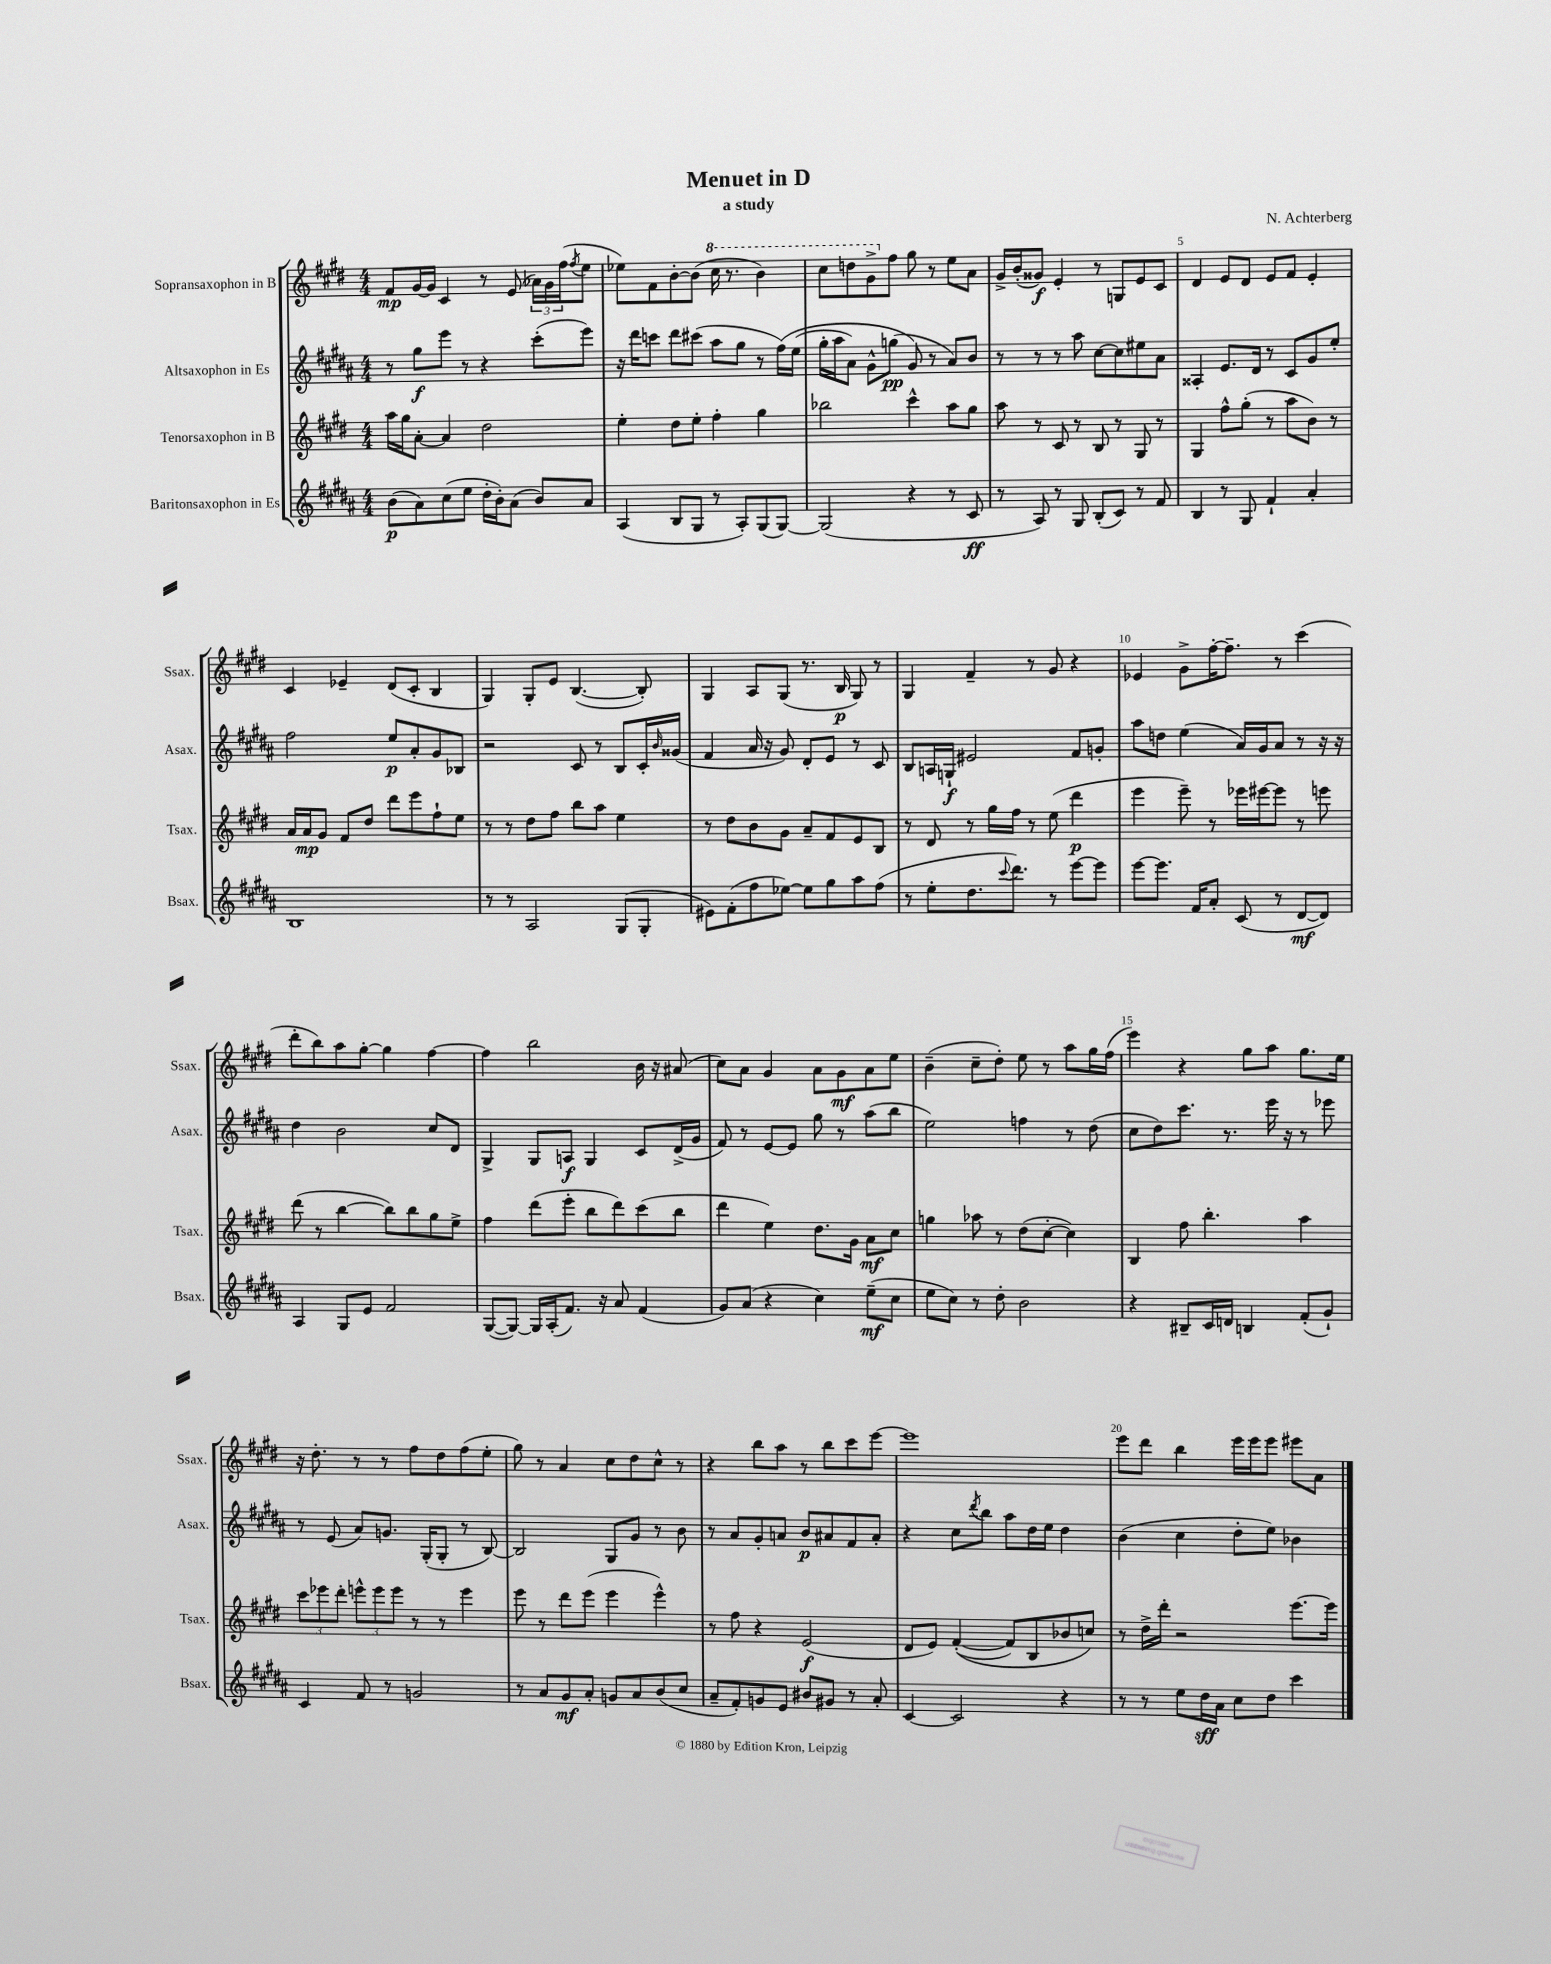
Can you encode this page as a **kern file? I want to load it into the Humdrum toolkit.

**kern	**kern	**kern	**kern
*staff4	*staff3	*staff2	*staff1
*clefG2	*clefG2	*clefG2	*clefG2
*k[f#c#g#d#a#]	*k[f#c#g#d#]	*k[f#c#g#d#a#]	*k[f#c#g#d#]
*M4/4	*M4/4	*M4/4	*M4/4
(8b	16aa	8r	8f#
.	16gg#	.	.
8a#)	[8a'	8gg#	[16g#
.	.	.	16g#]
(8cc#	4a]	8eee	4c#
8ee	.	8r	.
16dd#'	2dd#	4r	8r
16b')	.	.	.
(8a#	.	.	(8e
8b)	.	(8ccc#'	24a-)
.	.	.	24g#
.	.	.	(24ff#
.	.	.	8qff#
8a#	.	8eee)	8ee
=	=	=	=
(4A#	4ee'	16r	8ee-)
.	.	16ddd#	.
.	.	8ccc	8f#
8B	8dd#	8ddd#	[8b'
8G#	8ee'	(8ccc#	(8b]
8r	4ff#'	8aa#	16ccc#
.	.	.	8.r
8A#')	.	8gg#	.
(8G#	4gg#	8r	4bb)
[8G#)	.	&(16ff#)	.
.	.	(16ee	.
=	=	=	=
(2G#]	2bb-	16gg#'	8ccc#
.	.	16aa#	.
.	.	8a#)	8ddd
.	.	8g#^^	8gg#^
.	.	(8gg	8ff#
4r	4ccc#^^	8g#&)	8gg#
.	.	8r	8r
8r	8aa	8a#)	8ee
8c#	8gg#	8b	8a
=	=	=	=
8r	8aa	8r	16g#^
.	.	.	(16b'
8A#)	8r	8r	8g##)
8r	8c#	8r	4e'
8G#	8r	8aa#	.
(8B'	8B	[8cc#	8r
8c#)	8r	8cc#]	8G
8r	8G#	8ee#	8e
8f#	8r	8a#	8c#
=	=	=	=
4B	4G#	4A##'	4d#
8r	8ff#^^	8.e	8e
8G#	(8gg#'	.	8d#
.	.	16d#	.
4f#`	8r	8r	8e
.	8aa	8c#	8f#
4a#'	8b)	8g#	4e'
.	8r	8ee'	.
=	=	=	=
1B	16a	2ff#	4c#
.	16a	.	.
.	8g#	.	.
.	8f#	.	4e-~
.	8dd#	.	.
.	8ddd#	8ee	(8d#
.	8eee	8a#'	8c#'
.	8ff#`	8g#	4B
.	8ee	8B-	.
=	=	=	=
8r	8r	2r	4G#)
8r	8r	.	.
2A#	8dd#	.	8G#'
.	8ff#	.	8e
.	8bb	8c#	([4.B
.	8aa	8r	.
(8G#	4ee	8B	.
8G#'	.	16c#'	8B'])
.	.	16qqb	.
.	.	(16g##	.
=	=	=	=
8e#)	8r	4f#	4G#
(8f#'	8dd#	.	.
8ff#	8b	16a#	8A
.	.	16r	.
[8ee-)	8g#	8g#)	(8G#
8ee-]	8a~	8d#'	8.r
8gg#	8f#	8e	.
.	.	.	16B
8aa#	8e	8r	8G#)
(8ff#	8B	8c#	8r
=	=	=	=
8r	8r	8B	4G#
8ee'	8d#	16A	.
.	.	16G`	.
8.dd#	8r	2e#	4f#~
.	16gg#	.	.
8qqccc#	.	.	.
8.ddd#)	16ff#	.	.
.	8r	.	8r
8r	(8ee	.	8g#
[8eee	4ddd#	8f#	4r
8eee]	.	8g'	.
=	=	=	=
[8eee	4eee	8aa#	4e-
8.eee]	.	8dd	.
.	8eee~)	(4ee	8g#^
16f#	.	.	.
8a#'	8r	.	[16ff#'
.	.	.	8.ff#~]
(8c#	16eee-	16a#)	.
.	[16eee#	16g#	.
8r	8eee#]	8a#	8r
[8d#	8r	8r	(4ccc#
8d#])	8eee	16r	.
.	.	16r	.
=	=	=	=
4A#	(8ddd#	4dd#	8ddd#'
.	8r	.	8bb)
8G#	[4bb	2b	8aa
8e	.	.	[8gg#'
2f#	8bb])	.	4gg#]
.	8bb	.	.
.	8gg#	8cc#	[4ff#
.	8ee^	8d#	.
=	=	=	=
([8G#	4ff#	4G#^	4ff#]
8G#_)	.	.	.
16G#]	(8ddd#	8G#	2bb
(16A#'	.	.	.
8.f#)	8eee'	8A	.
.	8bb	4G#	.
16r	.	.	.
8a#	8ddd#)	.	.
(4f#	(8ccc#	8c#	16b
.	.	.	16r
.	8bb	(16d#^	(8a#
.	.	16g#	.
=	=	=	=
8g#)	4ddd#	8f#)	8cc#)
(8a#	.	8r	8a
4r	4ee)	[8e	4g#
.	.	8e]	.
4cc#)	8.dd#	8gg#	8a
.	.	8r	8g#
.	16g#	.	.
(8ee~	8a	(8aa#	8a
8cc#	8cc#	8bb	8ee
=	=	=	=
8ee	4gg	2ee)	(4b~
8cc#)	.	.	.
8r	8aa-	.	8cc#~
8dd#'	8r	.	8dd#')
2b	(8dd#	4ff	8ee
.	[8cc#'	.	8r
.	4cc#])	8r	8aa
.	.	(8dd#	16gg#
.	.	.	(16ff#
=	=	=	=
4r	4B	8cc#	4eee)
.	.	8dd#)	.
8B#~	8ff#	8.ccc#	4r
16c#	4.bb'	.	.
16d	.	8.r	.
4B	.	.	8gg#
.	.	16eee	8aa
.	.	16r	.
(8f#'	4aa	8r	8.gg#
8g#`)	.	8eee-	.
.	.	.	16ee
=	=	=	=
4c#	12ccc#	8r	16r
.	.	.	8.dd#'
.	12eee-	.	.
.	.	(8e	.
.	12ddd#'	.	.
8f#	12eee^^	8a#)	8r
.	12eee	.	.
8r	.	8.g	8r
.	12eee	.	.
2g	8r	.	8ff#
.	.	(16G#'	.
.	8r	8G#'	8dd#
.	4eee	8r	(8ff#
.	.	[8B)	8ee'
=	=	=	=
8r	8eee	2B]	8gg#)
8a#	8r	.	8r
8g#	8ddd#	.	4a
8a#'	(8eee	.	.
8g	4eee	8G#	8cc#
8a#	.	8g#	8dd#
(8b	4eee^^)	8r	8cc#^^
8cc#	.	8b	8r
=	=	=	=
8a#~	8r	8r	4r
8f#')	8ff#	8a#	.
8g	4r	8g#'	8bb
8e	.	8a	8aa
8b#	(2e	8b	8r
8g#	.	8a#	8bb
8r	.	8f#	8ccc#
8a#'	.	8a#'	[8eee
=	=	=	=
[4c#	8d#	4r	1eee]
.	8e)	.	.
2c#]	&(([4f#'	8cc#	.
.	.	8qddd#	.
.	.	8bb	.
.	8f#])	8aa#	.
.	8B	16dd#	.
.	.	16ee	.
4r	8b-	4dd#	.
.	8cc&)	.	.
=	=	=	=
8r	8r	(4b	8eee
8r	16dd#^	.	8ddd#
.	16ddd#'	.	.
8ee	2r	4cc#	4bb
16dd#	.	.	.
16a#	.	.	.
8cc#	.	8dd#'	16eee
.	.	.	16eee
8dd#	.	8ee)	8eee
4ccc#	[8.eee	4b-	8eee#
.	.	.	8a
.	16eee]	.	.
==	==	==	==
*-	*-	*-	*-
